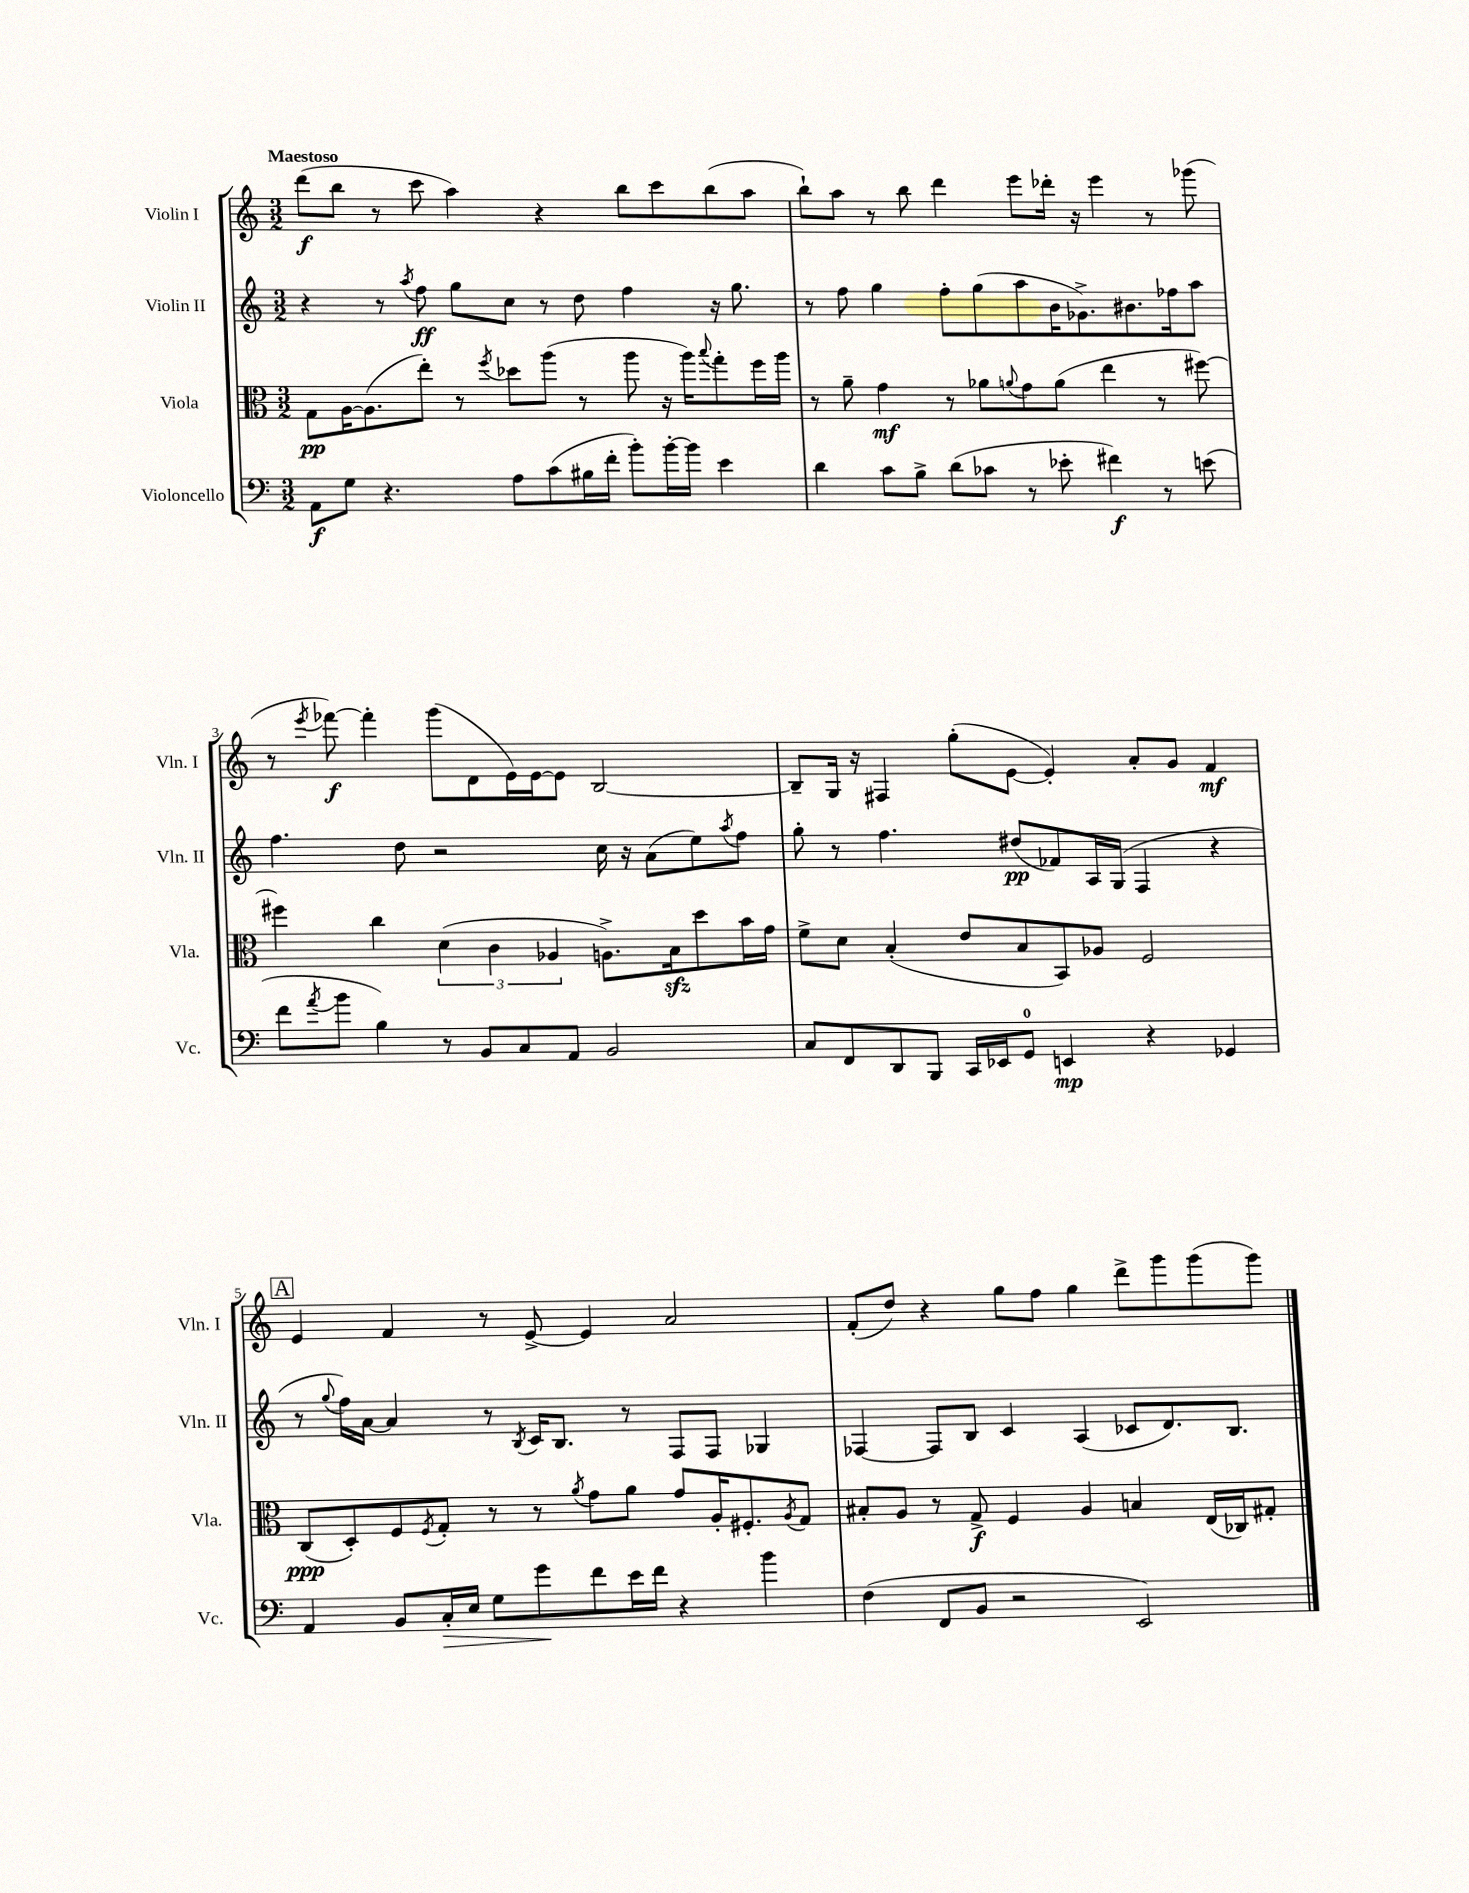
<<
\new StaffGroup <<
\new Staff = "s0" \with { instrumentName = "Violin I" shortInstrumentName = "Vln. I" } {
    \clef treble \key c \major \numericTimeSignature \time 3/2 \tempo "Maestoso"
    d'''8\f( b''8 r8 c'''8 a''4) r4 b''8 c'''8 b''8( a''8 |
    b''8-!) a''8 r8 b''8 d'''4 e'''8 des'''16-. r16 e'''4 r8 ges'''8( |
    r8 \acciaccatura { e'''8 } fes'''8~\f) fes'''4-. g'''8( d'8 e'16) e'16~ e'8 b2~ |
    b8-- g16 r16 fis4 g''8-.( e'8~ e'4-.) a'8-. g'8 f'4\mf |
    \mark \markup { \box "A" } e'4 f'4 r8 e'8~-> e'4 a'2 |
    f'8-.( d''8) r4 g''8 f''8 g''4 d'''8-> g'''8 g'''8( g'''8) \bar "|." |
}
\new Staff = "s1" \with { instrumentName = "Violin II" shortInstrumentName = "Vln. II" } {
    \clef treble \key c \major \numericTimeSignature \time 3/2
    r4 r8 \acciaccatura { a''8 } f''8\ff g''8 c''8 r8 d''8 f''4 r16 g''8. |
    r8 f''8 g''4 f''8-. g''8( a''8 b'16 ges'8.->) bis'8. fes''16 a''8 |
    f''4. d''8 r2 c''16 r16 a'8( e''8) \acciaccatura { a''8 } f''8 |
    g''8-. r8 f''4. dis''8\pp( fes'8) a16 g16( f4 r4 |
    \mark \markup { \box "A" } r8 \appoggiatura { g''8 } f''16) a'16~ a'4 r8 \acciaccatura { b8 } c'16 b8. r8 f8 f8 ges4 |
    fes4~ fes8 b8 c'4 a4( ces'8 d'8.) b8. \bar "|." |
}
\new Staff = "s2" \with { instrumentName = "Viola" shortInstrumentName = "Vla." } {
    \clef alto \key c \major \numericTimeSignature \time 3/2
    g8\pp a16~ a8.( e''8-.) r8 \acciaccatura { f''8 } des''8 a''8( r8 a''8 r16 a''16) \appoggiatura { b''8 } g''8-. f''16 a''16 |
    r8 a'8-- g'4\mf r8 aes'8 \appoggiatura { a'8 } g'8 a'8( e''4 r8 fis''8~) |
    fis''4 c''4 \tuplet 3/2 { d'4( c'4 aes4 } a8.->) b16\sfz d''8 b'16 g'16 |
    f'8-> d'8 b4-.( e'8 b8 b,8) aes8 f2 |
    \mark \markup { \box "A" } c8\ppp( d8-.) f8 \acciaccatura { f8 } g8-. r8 r8 \acciaccatura { a'8 } g'8 a'8 g'8 a16-. fis8.-. \acciaccatura { a8 } g8 |
    bis8-. a8 r8 g8->\f f4 a4 b4 e16( ces16) gis8-. \bar "|." |
}
\new Staff = "s3" \with { instrumentName = "Violoncello" shortInstrumentName = "Vc." } {
    \clef bass \key c \major \numericTimeSignature \time 3/2
    a,8\f g8 r4. a8 c'8( bis16 f'16-. b'8-.) b'16~-. b'16 e'4 |
    d'4 c'8 b8-> d'8( ces'8 r8 ees'8-. fis'4\f) r8 e'8( |
    f'8 \acciaccatura { a'8 } b'8 b4) r8 b,8 c8 a,8 b,2 |
    c8 f,8 d,8 b,,8 c,16 ees,16 g,8-0 e,4\mp r4 ges,4 |
    \mark \markup { \box "A" } a,4 b,8 c16-.\> e16 g8 g'8\! f'8 e'16 f'16 r4 b'4 |
    f4( f,8 b,8 r2 e,2) \bar "|." |
}
>>
>>
